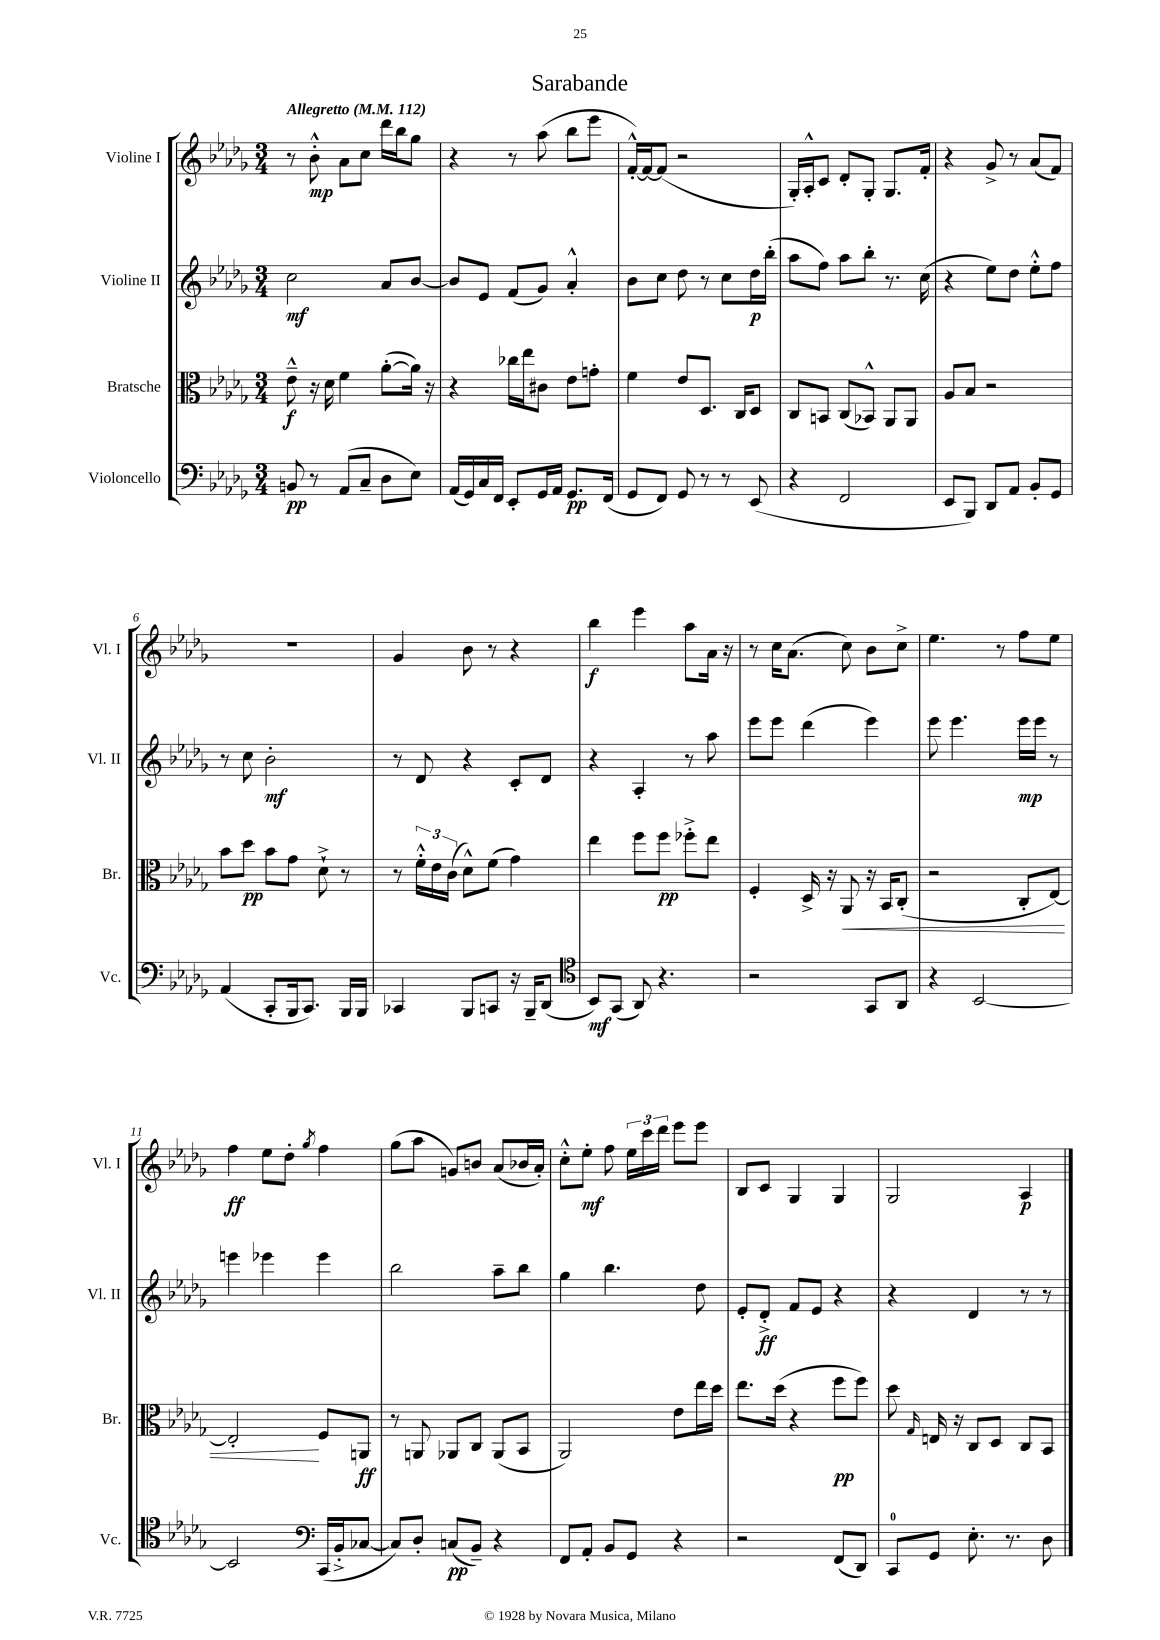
\header { title = "Sarabande" }
<<
\new StaffGroup <<
\new Staff = "s0" \with { instrumentName = "Violine I" shortInstrumentName = "Vl. I" } {
    \clef treble \key des \major \numericTimeSignature \time 3/4 \tempo "Allegretto" 4 = 112
    \autoBeamOff r8 bes'8-.-^\mp aes'8[ c''8] des'''16[ bes''16 ges''8] |
    r4 r8 aes''8( bes''8[ ees'''8] |
    f'16[~-.-^) f'16~ f'8]( r2 |
    ges16[-.) aes16-.-^ c'8] des'8[-. ges8]-. ges8.[ f'16]-. |
    r4 ges'8-> r8 aes'8[( f'8]) |
    R2. |
    ges'4 bes'8 r8 r4 |
    bes''4\f ees'''4 aes''8[ aes'16] r16 |
    r8 c''16[ aes'8.]( c''8) bes'8[ c''8]-> |
    ees''4. r8 f''8[ ees''8] |
    f''4\ff ees''8[ des''8]-. \acciaccatura { ges''8 } f''4 |
    ges''8[( aes''8] g'8[) b'8] aes'8[( bes'16 aes'16]-.) |
    c''8[-.-^ ees''8]-.\mf f''8 \tuplet 3/2 { ees''16[ c'''16 des'''16] } ees'''8[ ees'''8] |
    bes8[ c'8] ges4 ges4 |
    ges2 aes4\p \bar "|." |
}
\new Staff = "s1" \with { instrumentName = "Violine II" shortInstrumentName = "Vl. II" } {
    \clef treble \key des \major \numericTimeSignature \time 3/4
    \autoBeamOff c''2\mf aes'8[ bes'8]~ |
    bes'8[ ees'8] f'8[( ges'8]) aes'4-.-^ |
    bes'8[ c''8] des''8 r8 c''8[ des''16\p bes''16]-.( |
    aes''8[ f''8]) aes''8[ bes''8]-. r8. c''16( |
    r4 ees''8[) des''8] ees''8[-.-^ f''8] |
    r8 c''8 bes'2-.\mf |
    r8 des'8 r4 c'8[-. des'8] |
    r4 aes4-. r8 aes''8 |
    ees'''8[ ees'''8] des'''4( ees'''4) |
    ees'''8 ees'''4. ees'''16[\mp ees'''16] r8 |
    e'''4 ees'''4 ees'''4 |
    bes''2 aes''8[-- bes''8] |
    ges''4 bes''4. des''8 |
    ees'8[-. des'8]-.->\ff f'8[ ees'8] r4 |
    r4 des'4 r8 r8 \bar "|." |
}
\new Staff = "s2" \with { instrumentName = "Bratsche" shortInstrumentName = "Br." } {
    \clef alto \key des \major \numericTimeSignature \time 3/4
    \autoBeamOff ees'8---^\f r16 des'16 f'4 aes'8[~-.( aes'16]) r16 |
    r4 ces''16[ ees''16 cis'8] ees'8[ g'8]-. |
    f'4 ees'8[ des8.] c16[ des8] |
    c8[ b,8] c8[( bes,8]-^) aes,8[ aes,8] |
    aes8[ bes8] r2 |
    bes'8[ des''8]\pp bes'8[ ges'8] des'8-!-> r8 |
    r8 \tuplet 3/2 { f'16[-.-^ ees'16 c'16]( } des'8[-^) f'8]( ges'4) |
    ees''4 f''8[ f''8]\pp fes''8[-.-> ees''8] |
    f4-. des16-> r16 aes,8\< r16 bes,16[ c8]-.( |
    r2 c8[-. ees8]~) |
    ees2-.\! f8[ a,8]\ff |
    r8 a,8 aes,8[ c8] aes,8[( bes,8] |
    aes,2) ees'8[ ees''16 des''16] |
    ees''8.[ des''16]( r4 f''8[\pp f''8]) |
    des''8 \grace { ges16 } e16 r16 c8[ des8] c8[ bes,8] \bar "|." |
}
\new Staff = "s3" \with { instrumentName = "Violoncello" shortInstrumentName = "Vc." } {
    \clef bass \key des \major \numericTimeSignature \time 3/4
    \autoBeamOff b,8\pp r8 aes,8[( c8]-- des8[ ees8]) |
    aes,16[( ges,16) c16 f,16] ees,8[-. ges,16 aes,16] ges,8.[\pp f,16]( |
    ges,8[ f,8]) ges,8 r8 r8 ees,8( |
    r4 f,2 |
    ees,8[ bes,,8]) des,8[ aes,8] bes,8[-. ges,8] |
    aes,4( c,8[-. bes,,16 c,8.]) bes,,16[ bes,,16] |
    ces,4 bes,,8[ c,8] r16 bes,,16[-- des,8]( |
    \clef tenor bes,8[\mf) ges,8]( aes,8) r4. |
    r2 ges,8[ aes,8] |
    r4 bes,2~ |
    bes,2 \clef bass c,16[( bes,16-.-> ces8]~ |
    ces8[) des8]-. c8[\pp( bes,8]--) r4 |
    f,8[ aes,8]-. bes,8[ ges,8] r4 |
    r2 f,8[( des,8]) |
    c,8[-0 ges,8] ees8.-. r8. des8 \bar "|." |
}
>>
>>
